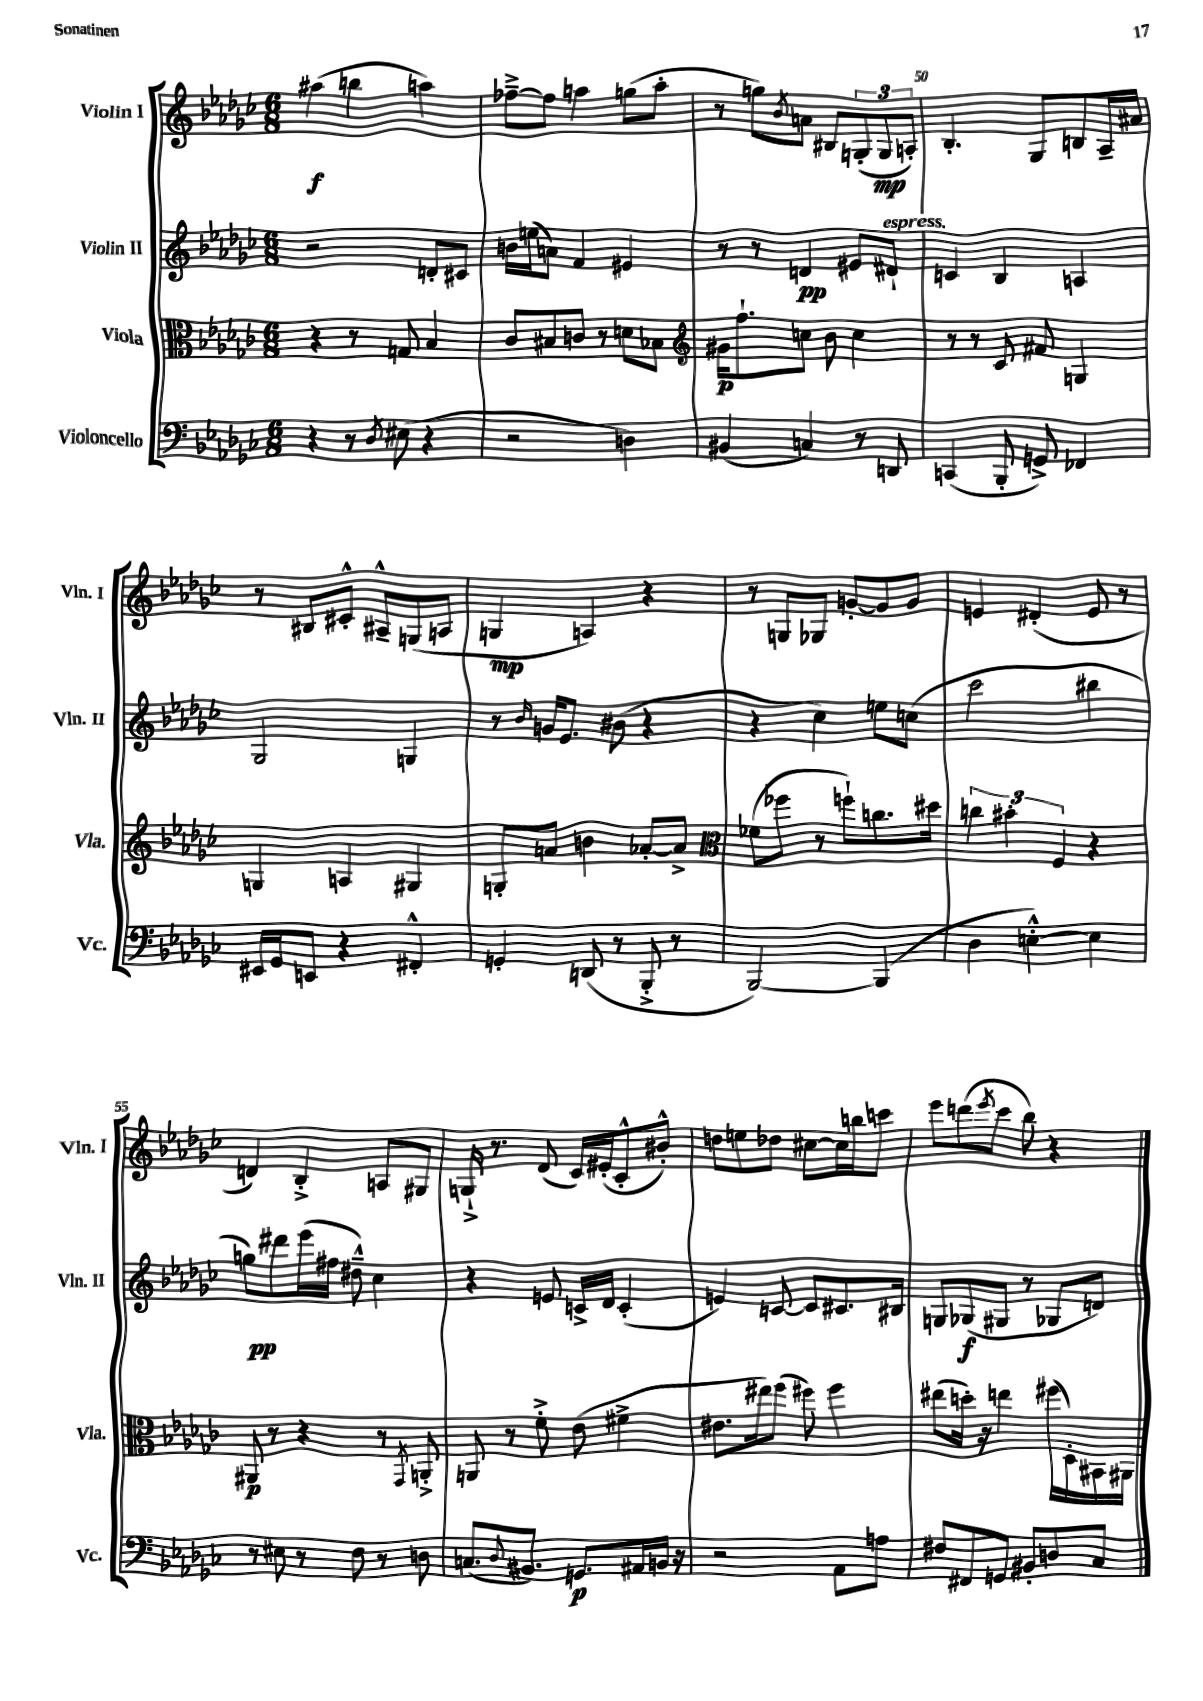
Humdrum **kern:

**kern	**dynam	**kern	**dynam	**kern	**dynam	**kern	**dynam
*part4	*part4	*part3	*part3	*part2	*part2	*part1	*part1
*staff4	*staff4	*staff3	*staff3	*staff2	*staff2	*staff1	*staff1
*I"Violoncello	*	*I"Viola	*	*I"Violin II	*	*I"Violin I	*
*I'Vc.	*	*I'Vla.	*	*I'Vln. II	*	*I'Vln. I	*
*clefF4	*	*clefC3	*	*clefG2	*	*clefG2	*
*k[b-e-a-d-g-c-]	*	*k[b-e-a-d-g-c-]	*	*k[b-e-a-d-g-c-]	*	*k[b-e-a-d-g-c-]	*
*M6/8	*	*M6/8	*	*M6/8	*	*M6/8	*
=47	=47	=47	=47	=47	=47	=47	=47
4r	.	4r	.	2r	.	(4aa#X\	f
8r	.	8r	.	.	.	4bbn\	.
8qD-/	.	.	.	.	.	.	.
(8E#X\	.	8Gn/	.	.	.	.	.
4r	.	4B-/	.	8dn'/L	.	4aan\)	.
.	.	.	.	8c#X/J	.	.	.
=48	=48	=48	=48	=48	=48	=48	=48
2r	.	8c-/L	.	16bn\LL	.	[8ff-X~^\L	.
.	.	.	.	(16een\J	.	.	.
.	.	8B#X/	.	8an\J)	.	8ff-\J]	.
.	.	8cn/J	.	4f/	.	4aan\	.
.	.	8r	.	.	.	.	.
4Dn\)	.	8dn\L	.	4e#X/	.	(8ggn\L	.
.	.	8B-X\J	.	.	.	8aa'\J	.
=49	=49	=49	=49	=49	=49	=49	=49
*	*	*clefG2	*	*	*	*	*
(4BB#X/	.	16g#X\KL	p	8r	.	8r	.
.	.	8.ff`\	.	.	.	.	.
.	.	.	.	8r	.	8ggn\L)	.
.	.	.	.	.	.	8qb-/	.
4Cn/)	.	8ccn\J	.	4dn/	pp	8an\J	.
.	.	8b-\	.	.	.	8B#X/L	.
8r	.	4cc\	.	8e#X/L	.	(12Gn'/	.
.	.	.	.	.	.	12G/	mp
!	!	!	!	!LO:TX:a:i:t=espress.	!	!	!
8DDn/	.	.	.	8d#X`/J	.	.	.
.	.	.	.	.	.	12An'/J)	.
=50	=50	=50	=50	=50	=50	=50	=50
(4CCn/	.	8r	.	4cn/	.	4.B-'/	.
.	.	8r	.	.	.	.	.
8BBB-'/	.	8c-/	.	4B-/	.	.	.
8GGn^/)	.	8f#X/	.	.	.	8G-/L	.
4FF-X/	.	4Gn/	.	4An/	.	8Bn/	.
.	.	.	.	.	.	16A-~/L	.
.	.	.	.	.	.	16a#X/JJ	.
!!LO:LB:g=z
=51	=51	=51	=51	=51	=51	=51	=51
16EE#X/LL	.	4Gn/	.	2G-/	.	8r	.
16GG-/J	.	.	.	.	.	.	.
8EEn/J	.	.	.	.	.	8B#X/L	.
4r	.	4An/	.	.	.	8c#X'^^/J	.
.	.	.	.	.	.	8A#X~^^/L	.
4FF#X'^^/	.	4G#X/	.	4Gn/	.	(8Gn/	.
.	.	.	.	.	.	8An/J	.
=52	=52	=52	=52	=52	=52	=52	=52
4GGn'/	.	8Gn'/L	.	8r	.	4Gn/	mp
.	.	.	.	16qqb-/	.	.	.
.	.	8an/J	.	16gn/KL	.	.	.
.	.	.	.	8.e-/J	.	.	.
(8DDn/	.	4bn\	.	.	.	4An/)	.
8r	.	.	.	(8b#X\	.	.	.
8BBB-'^/	.	[8a-X'/L	.	4r	.	4r	.
8r	.	8a-^/J]	.	.	.	.	.
=53	=53	=53	=53	=53	=53	=53	=53
*	*	*clefC3	*	*	*	*	*
[2BBB-/)	.	(8f-X\L	.	4r	.	8r	.
.	.	8ff-X\J	.	.	.	8Gn/L	.
.	.	8r	.	4cc-\)	.	8G-X/J	.
.	.	8ffn`\L)	.	.	.	[8gn'/L	.
(4BBB-/]	.	8.ccn\	.	8een\L	.	8g/]	.
.	.	.	.	(8ccn\J	.	8g/J	.
.	.	16dd#X\Jk	.	.	.	.	.
=54	=54	=54	=54	=54	=54	=54	=54
4D-\	.	6ccn\	.	2ccc-\	.	4en/	.
.	.	6b#X'\	.	.	.	.	.
[4En'^^\)	.	.	.	.	.	(4d#X'/	.
.	.	6F/	.	.	.	.	.
4E\]	.	4r	.	4bb#X\	.	8e/	.
.	.	.	.	.	.	8r	.
!!LO:LB:g=z
=55	=55	=55	=55	=55	=55	=55	=55
8r	.	8AA#X/	p	8ggn\L)	pp	4dn/)	.
8E#X\	.	8r	.	8ddd#X\	.	.	.
8r	.	4r	.	(16eee-\L	.	4B-'^/	.
.	.	.	.	16ff#X\JJ	.	.	.
8F\	.	.	.	8dd#X~^^\)	.	.	.
8r	.	8r	.	4cc-\	.	8An/L	.
.	.	8qGG-/	.	.	.	.	.
8Dn\	.	8AAn'^/	.	.	.	8G#X/J	.
=56	=56	=56	=56	=56	=56	=56	=56
(8.Cn/L	.	8AAn/	.	4r	.	16Gn`^/	.
.	.	.	.	.	.	8.r	.
.	.	8r	.	.	.	.	.
8qqD-/	.	.	.	.	.	.	.
8.BB#X/J)	.	.	.	.	.	.	.
.	.	8f'^\	.	8en/	.	(8d-/	.
8.GGn/L	p	(8e-\	.	16cn^/LL	.	16c-/LL)	.
.	.	.	.	16d-/JJ	.	(16e#X'/J	.
.	.	4f#X^\	.	(4c'/	.	8c-'^^/	.
16AA#X/L	.	.	.	.	.	.	.
16BBn/JJ	.	.	.	.	.	8b#X'^^/J)	.
16r	.	.	.	.	.	.	.
=57	=57	=57	=57	=57	=57	=57	=57
2r	.	8.e#X\L	.	4en/)	.	8ddn\L	.
.	.	.	.	.	.	8een\	.
.	.	16ee#X\k)	.	.	.	.	.
.	.	(8ff\J	.	[8cn/	.	8dd-X\J	.
.	.	8ff#X\)	.	8c/L]	.	[8cc#X\L	.
8AA-\L	.	4ff#\	.	8.c#X/	.	16cc#\L]	.
.	.	.	.	.	.	16bbn\J	.
8An\J	.	.	.	.	.	8cccn\J	.
.	.	.	.	16B#X/Jk	.	.	.
=58	=58	=58	=58	=58	=58	=58	=58
8F#X/L	.	(8ee#X\L	.	8Gn/L	.	8eee-\L	.
8FF#X/	.	16ddn'\Jk)	.	(8G-X/	f	(8dddn\	.
.	.	16r	.	.	.	.	.
.	.	.	.	.	.	8qeee-/	.
8GGn/J	.	4een\	.	8G#X/J	.	8ccc-\J	.
8BB#X'/L	.	.	.	8r	.	8bb-\)	.
8Dn/	.	(16ff#X\LL	.	8G-X/L	.	4r	.
.	.	16D-'\)	.	.	.	.	.
8C-/J	.	16BB#X\	.	8dn/J)	.	.	.
.	.	16AA#X\JJ	.	.	.	.	.
==	==	==	==	==	==	==	==
*-	*-	*-	*-	*-	*-	*-	*-
